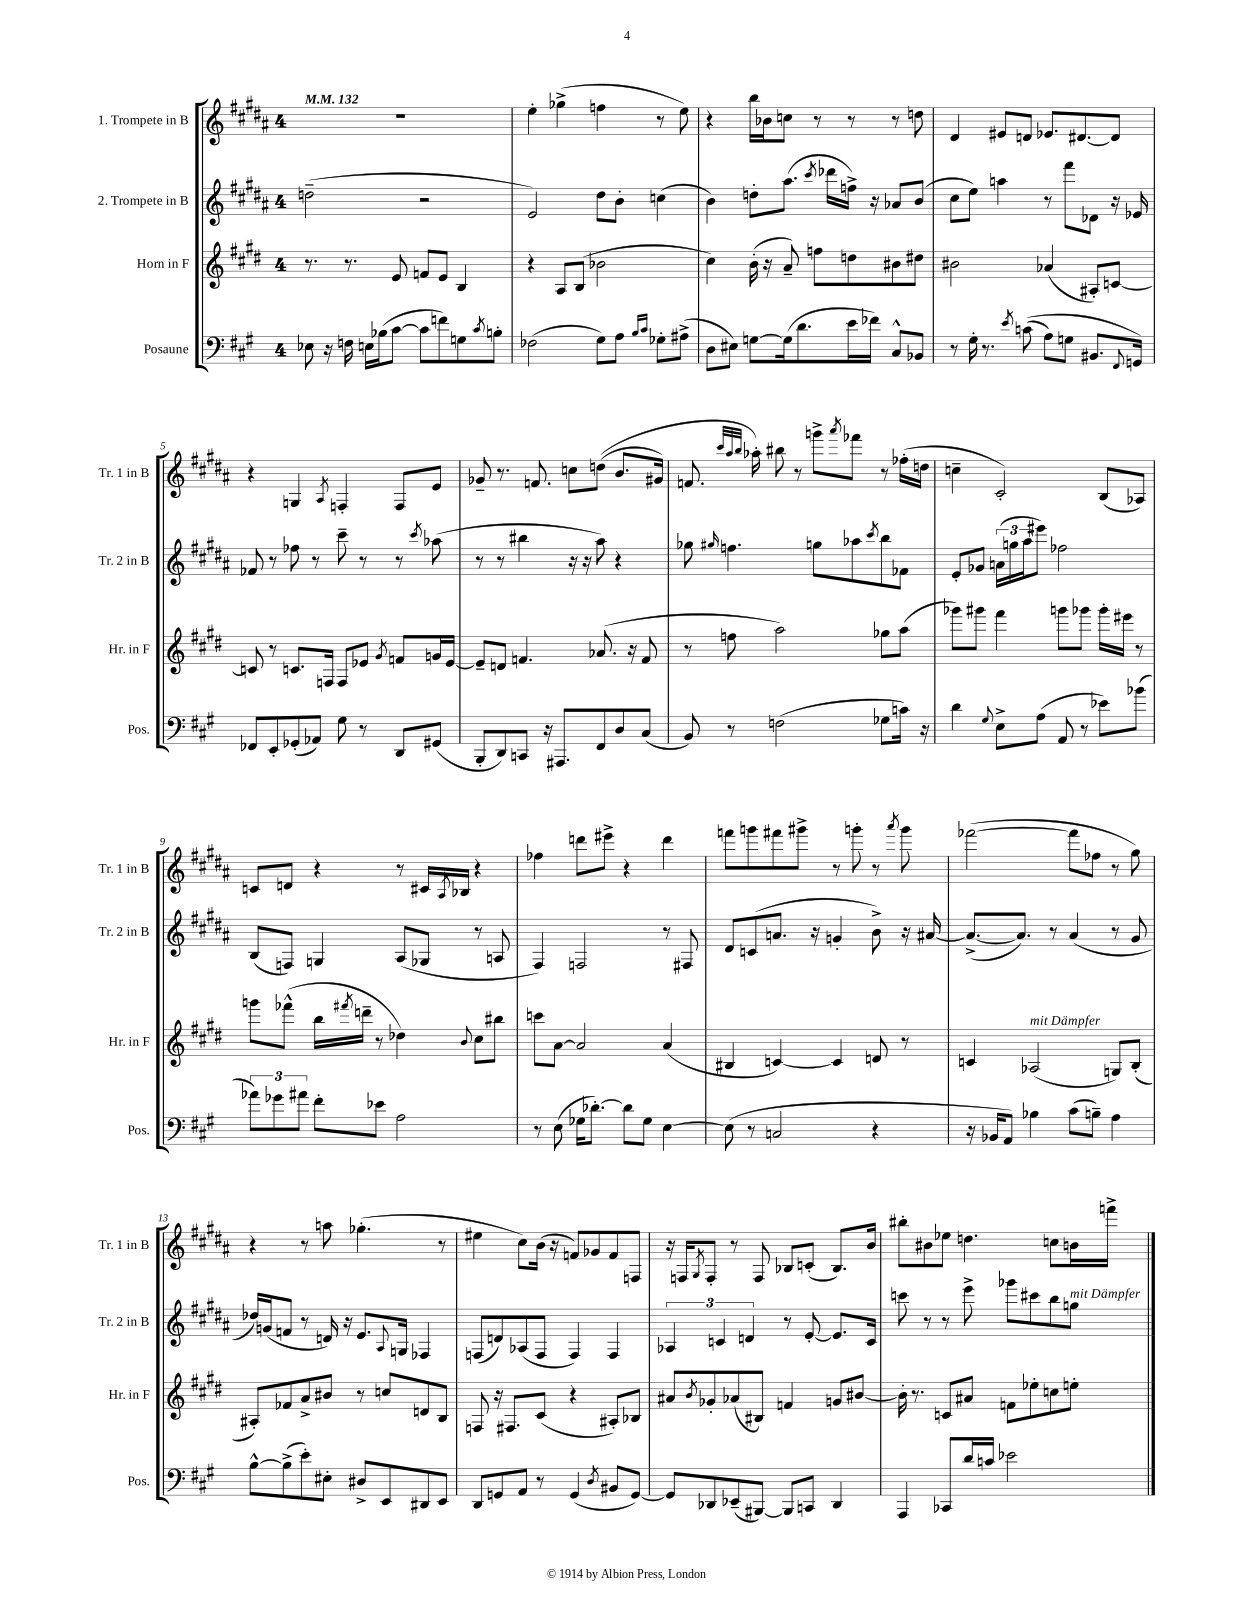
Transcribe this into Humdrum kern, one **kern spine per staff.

**kern	**kern	**kern	**kern
*staff4	*staff3	*staff2	*staff1
*clefF4	*clefG2	*clefG2	*clefG2
*k[f#c#g#]	*k[f#c#g#d#]	*k[f#c#g#d#a#]	*k[f#c#g#d#a#]
*M4/4	*M4/4	*M4/4	*M4/4
*MM132	*MM132	*MM132	*MM132
8E-	8.r	(2dd~	1r
16r	.	.	.
16F	8.r	.	.
16E	.	.	.
(16B-	.	.	.
[8c#	8e	.	.
8c#]	8f	2r	.
8f)	8e	.	.
8G	4B	.	.
8qc#	.	.	.
8B'	.	.	.
=	=	=	=
(2F-	4r	2e)	4ee'
.	8A	.	(4gg-^
.	(8B	.	.
8G#)	2b-	8dd#	4ff
8A	.	8b'	.
16qqB	.	.	.
16qqc#	.	.	.
8G-'	.	(4cc	8r
(8A#^	.	.	8ee)
=	=	=	=
8D	4cc#)	4b)	4r
8E#)	.	.	.
[8G	(16b'	8dd'	16bb
.	16r	.	16b-
(16G]	8a~)	(8.aa#	8cc
8.d	.	.	.
.	8ff	.	8r
.	.	8qccc#	.
.	.	16ddd-	.
16e	8dd	16ff^)	8r
16f-)	.	16r	.
8C#^^	8b#	8a-	8r
8BB-	8dd#	(8b	8dd
=	=	=	=
8r	2b#	8cc#	4d#
16G#'	.	8ee)	.
8.r	.	.	.
.	.	4aa	8e#
8qe	.	.	.
&((8c	.	.	8d
8A)	(4a-	8r	8.e-
8G	.	8fff#	.
.	.	.	[8.d#
8.BB#	8A#')	8d-	.
.	[8c	16r	8d#]
8qqFF#	.	.	.
16GG&)	.	16e-	.
=	=	=	=
8FF-	8c]	8f-	4r
8EE'	8r	8r	.
(8GG-'	8.c	8ff-	4G
8AA-)	.	8r	.
.	16F	.	.
.	.	.	8qA#
8G#	8F	8ccc#~	4F'
8r	8e-	8r	.
.	8qg#	.	.
8DD	8f	8r	8F
.	.	8qccc#	.
(8GG#	16g	(8aa-	8e
.	[16e-	.	.
=	=	=	=
8BBB'	8e-~]	8r	8g-~
8DD)	8d	8r	8.r
8CC	4.f	4bb#	.
.	.	.	8.f
16r	.	.	.
8.AAA#	.	.	.
.	.	16r	8cc
.	.	16r	.
8FF#	(8.a-	8aa#)	&((8dd
8D	.	4r	8.b
.	16r	.	.
(8C#	8f	.	.
.	.	.	16g#)
=	=	=	=
8BB)	8r	8gg-	8.f
.	.	16qqgg#	.
8r	8ff	4.ff	.
.	.	.	32qqccc#
.	.	.	32qqaa#
.	.	.	32qqbb
.	.	.	16aa-'&)
(2F	2aa)	.	8bb#
.	.	.	8r
.	.	8gg	8ggg^
.	.	.	8qaaa#
.	.	8aa-	8fff-
.	.	8qccc#	.
8G-	8gg-	8bb	8r
16c)	(8aa	8f-	(16ff-'
16r	.	.	16dd
=	=	=	=
4d	8ggg-)	8e'	4cc~
.	8ggg#	8g-	.
8qqG#	.	.	.
8E^	4fff#	(24a	2c#')
.	.	24gg	.
.	.	24aa#	.
(8A	.	8eee#)	.
8AA	8ggg	2ff-	.
8r	8ggg-	.	.
8e-)	16ggg-'	.	(8B
.	16eee#	.	.
(8b-	8r	.	8A-)
=	=	=	=
12a-)	8ggg	(8B	8c
12g-	.	.	.
.	(8fff-^^	8F)	8d
12a#	.	.	.
8f#'	16bb	4G	4r
.	8qfff#	.	.
.	16ddd~	.	.
8e-	8r	.	.
2A	4dd-)	(8A#	8r
.	.	8G-	16c#
.	.	.	8qA#
.	.	.	16B-
.	8qqb	.	.
.	8cc#	8r	4r
.	8bb#	8A	.
=	=	=	=
8r	8ccc	4F#)	4ff-
(8E	[8a	.	.
16G-	2a]	2F	8ddd
[8.d-')	.	.	.
.	.	.	8eee#^
8d-]	.	.	4r
8G-	.	.	.
[4E	(4a	8r	4ddd
.	.	8F#	.
=	=	=	=
(8E]	4B#	8d#	8fff
8r	.	(8c	8ggg
2C	[4c)	8.a	8fff#
.	.	.	8ggg#^
.	.	16r	.
.	4c]	4g'	8r
.	.	.	8ggg'
4r	8d	8b^)	8r
.	.	.	8qaaa#
.	8r	16r	8ggg
.	.	[16a#	.
=	=	=	=
16r	4c	(8.a#^_	([2fff-
16BB-	.	.	.
8AA)	.	.	.
.	.	8.a#])	.
4B-	(2A-	.	.
.	.	8r	.
(8c#	.	(4a#	8fff-]
8B~)	.	.	8ff-
4A	8G)	8r	8r
.	(8B'	8g#	8gg#)
=	=	=	=
[8B^^	8A#')	16dd-)	4r
.	.	(16g	.
(8B^]	8f-	8f	.
8e')	8a^	8r	8r
8E#'	8b#	16d)	8aa
.	.	16r	.
8D#^	8r	8.e	(4.gg-'
8EE	8cc	.	.
.	.	8qqA#	.
.	.	16G	.
8DD#	8d	4F-	.
8EE	8B	.	8r
=	=	=	=
8DD	8F	(8F	4ee#
8GG	16r	8d)	.
.	8.F#	.	.
8AA	.	(8A-	8cc#)
8r	(8c#	8F	(16b
.	.	.	16r
(4GG	4r	4F)	8f)
.	.	.	8g-
8qD	.	.	.
8BB#	8A#')	4F	8f
[8GG)	8B-	.	8F
=	=	=	=
8GG]	8a#	6A-	16r
.	.	.	16F
.	8qb	.	8qG#
8DD-	8g-'	.	8F'
.	.	6c	.
(8EE-~	(8a-	.	8r
.	.	6d	.
[8BBB#)	8B#)	.	8F
8BBB#]	4f	8r	8B-
8CC	.	[8e'	(8c'
4DD-	8g	8.e]	8.B-)
.	[8b#	.	.
.	.	16c	16b
=	=	=	=
4AAA	16b#']	8ccc	8bb#'
.	8.r	.	.
.	.	8r	8b#
8CC-	8c	8r	8ee-
16d	8a#	8eee^	4.dd
16c	.	.	.
2e-	8f	8ggg-	.
.	8ee-'	8ccc#	.
.	8cc	8bb	8cc
.	8ee'	8gg	16b
.	.	.	16fff^
==	==	==	==
*-	*-	*-	*-
